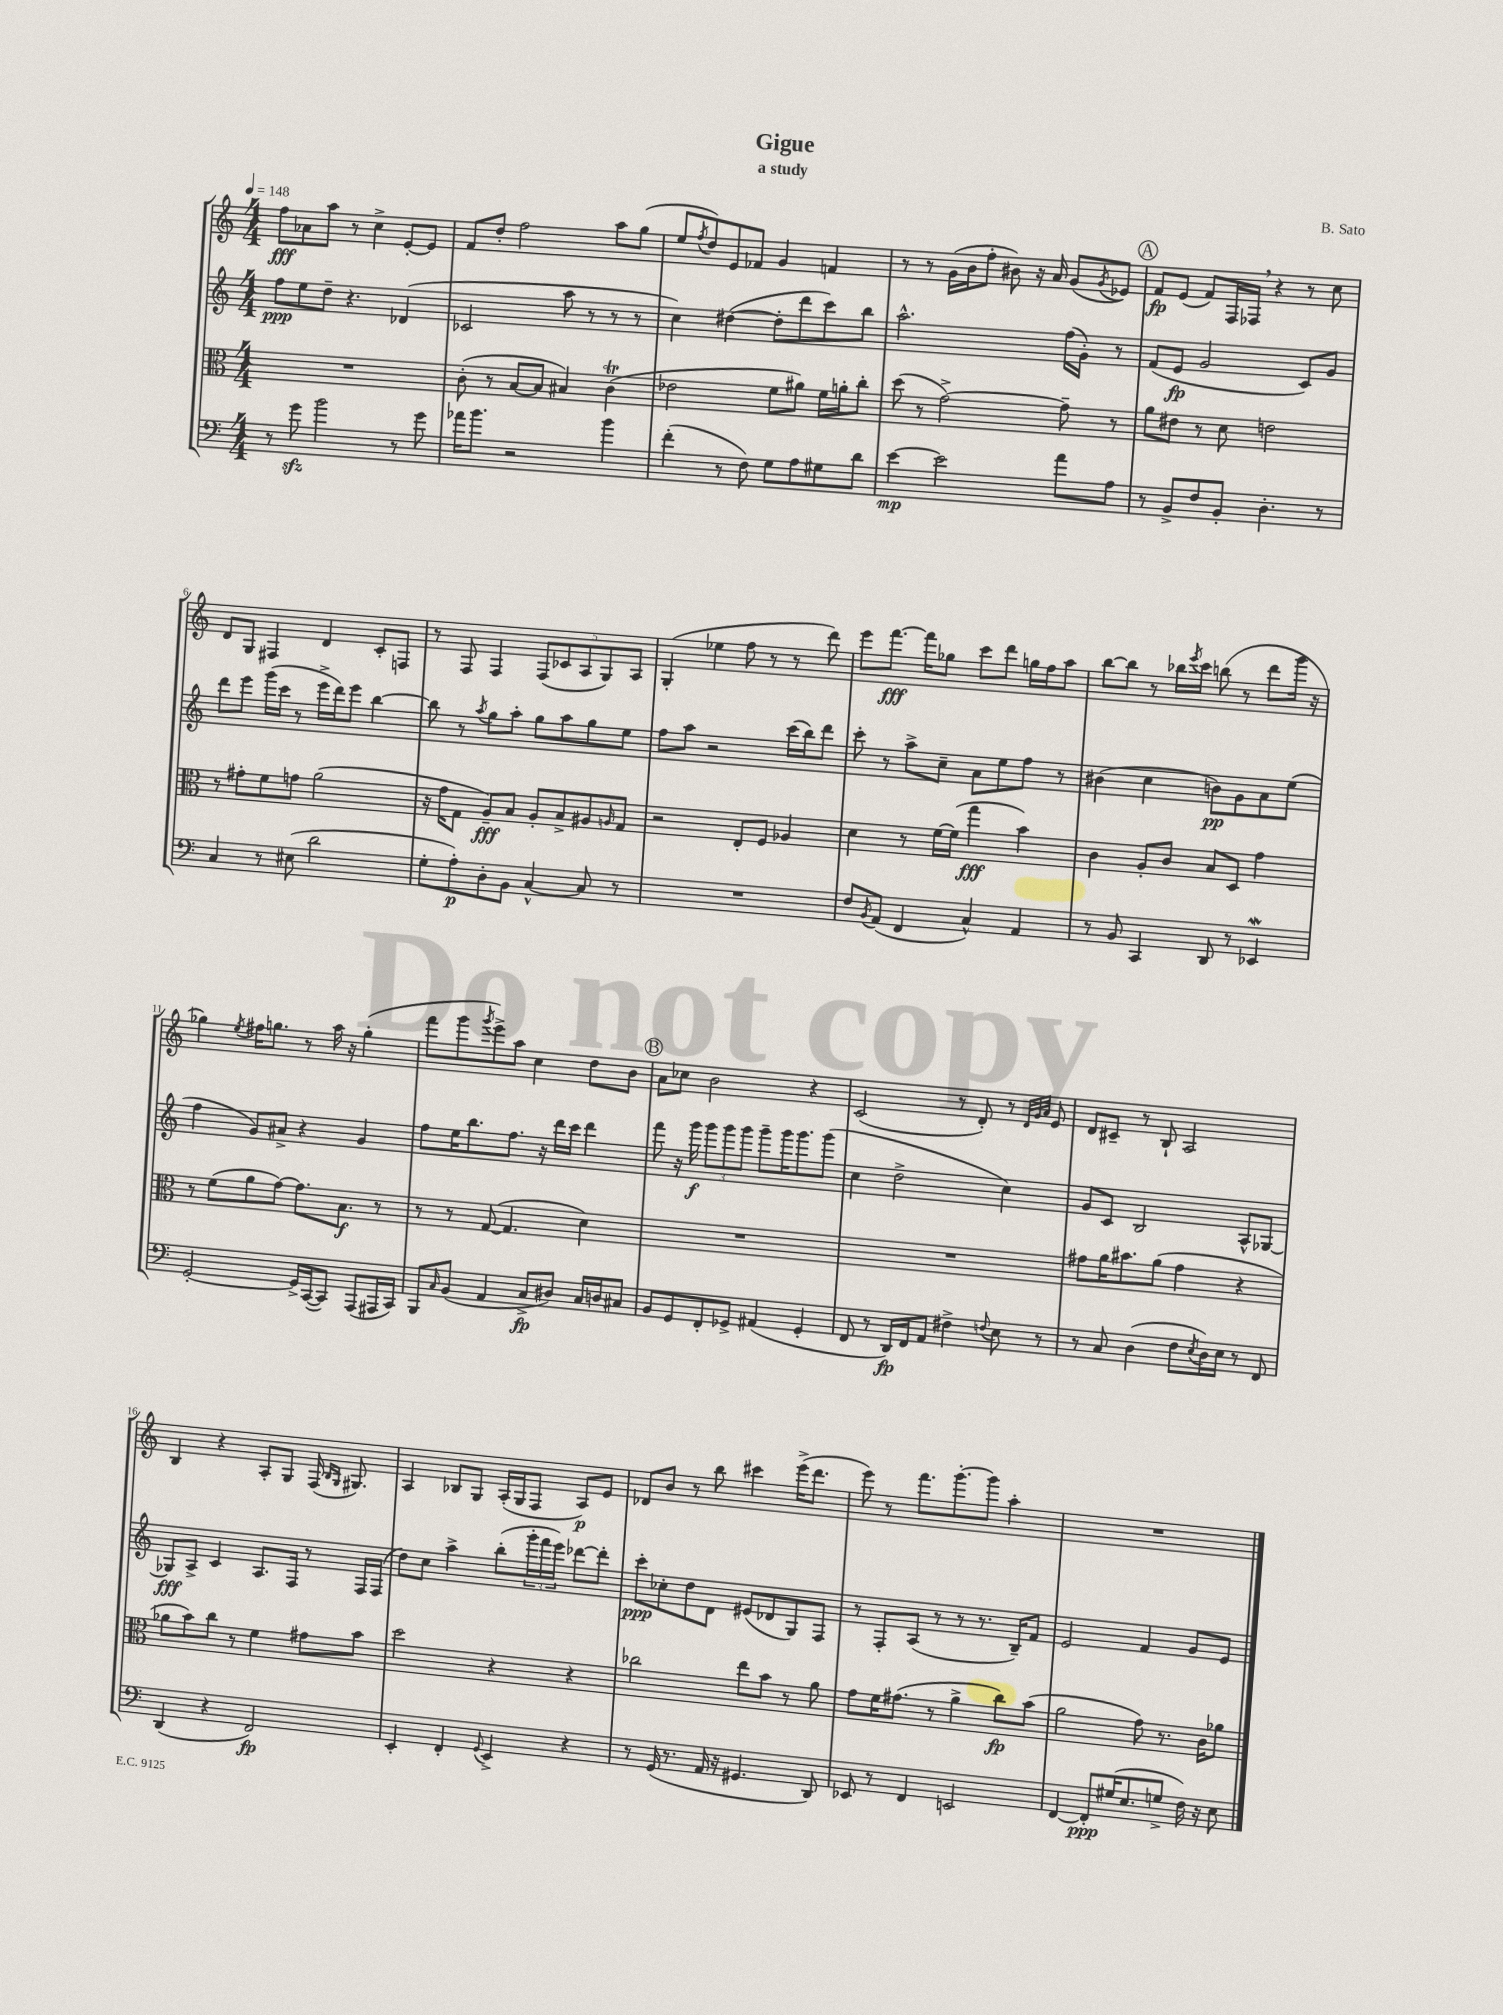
\header { title = "Gigue" composer = "B. Sato" subtitle = "a study" }
<<
\new StaffGroup <<
\new Staff = "s0" {
    \clef treble \key c \major \numericTimeSignature \time 4/4 \tempo 4 = 148
    f''8\fff aes'8 a''8 r8 c''4-> e'8~-. e'8 |
    f'8 d''8-. f''2 a''8 g''8( |
    e''8 \acciaccatura { f''8 } d''8) e'8 fes'8 g'4 f'4 |
    r8 r8 g'16( b'16 f''8-. bis'8) r16 a'16 g'8( \acciaccatura { g'8 } ees'8) |
    \mark \markup { \circle "A" } f'8\fp e'8( f'8) f16 fes16 \breathe r4 r8 c''8 |
    d'8 g8 fis4 d'4 c'8-. f8 |
    r8 f8 f4 \tuplet 5/4 { f8( ces'8 a8 g8) a8 } |
    g4-.( ees''4 f''8 r8 r8 d'''8) |
    e'''8 f'''8.~\fff f'''16 ges''8 c'''8 d'''8 g''16 f''16 a''8 |
    b''8~ b''8 r8 bes''16 \acciaccatura { e'''8 } c'''16 b''8( r8 d'''8 g'''16 r16 |
    ges''4) \acciaccatura { e''8 } fis''16 g''8. r8 a''16 r16 g''4-.( |
    f'''8 g'''8 \acciaccatura { g'''8 } e'''8->) a''8 c''4 d''8 b'8 |
    \mark \markup { \circle "B" } a'8 ces''8 b'2 r4 |
    c'2( r8 d'8-.) r8 \grace { d'32 g'32 a'32 } e'8 |
    d'8 cis'8-- r8 b8-! a2 |
    b4 r4 a8-. g8 f16( \grace { b16 g16 } gis8.) |
    a4 bes8 g8 a16-.( g16 f8 a8\p) e'8 |
    des'8 b'8 r8 b''8 cis'''4 e'''16->( d'''8. |
    e'''8) r8 f'''8. g'''8.~-. g'''8 a''4-. |
    R1 \bar "|." |
}
\new Staff = "s1" {
    \clef treble \key c \major \numericTimeSignature \time 4/4
    f''8\ppp e''8 d''8-- r4. des'4( |
    ces'2 a''8 r8 r8 r8 |
    c''4) dis''4~( dis''8-. d'''8 c'''8) b''8 |
    a''2.-^ f''16( g'16-.) r8 |
    \mark \markup { \circle "A" } f'8( e'8\fp g'2 c'8) g'8 |
    d'''8 e'''8 g'''16( c'''16 r8 e'''16-> d'''16) e'''8 b''4~ |
    b''8 r8 \acciaccatura { a''8 } g''8 a''8-. g''8 a''8 g''8 e''8 |
    f''8 a''8 r2 c'''16( b''16) d'''8 |
    c'''8-. r8 a''8-> c''8-- a'8 e''8 f''8 r8 |
    bis'4( c''4 b'8\pp) g'8 a'8 e''8( |
    f''4 g'8) ais'8-> r4 g'4 |
    f''8 e''16 b''8. f''8. r16 d'''16 c'''16 d'''4 |
    \mark \markup { \circle "B" } f'''8 r16 g'''16\f \tuplet 3/2 { g'''8 g'''8 g'''8 } g'''8-- g'''16 g'''8. g'''8( |
    c''4 d''2-> c''4) |
    g'8 c'8 b2 a8-^ ges8~ |
    ges8\fff a8-> c'4 a8. f16 r8 f16 f16( |
    d''8) c''8 a''4-> b''8-.( \tuplet 3/2 { g'''16-. f'''16 e'''16) } des'''8~ des'''8-. |
    c'''8-.\ppp ces''8-. d''8 d'8 eis'8( des'8 g8) f8 |
    r8 f8-. a8( r8 r8 r8. b16--) f'8 |
    e'2 f'4 g'8 e'8 \bar "|." |
}
\new Staff = "s2" {
    \clef alto \key c \major \numericTimeSignature \time 4/4
    R1 |
    c'8-.( r8 b8~ b8 bis4) c'4\trill( |
    ees'2 f'8 ais'8) f'16 a'16-. c''8-. |
    d''8( r8 g'2~->) g'8-- r8 |
    \mark \markup { \circle "A" } a'8 eis'8 r8 d'8 e'2 |
    r8 gis'8-. f'8 g'8 a'2( |
    r16 g'16 g8 a8--\fff) b8 a8-. b8-> ais8 \grace { a16 } g8 |
    r2 e8-. f8 aes4 |
    d'4 r8 f'16~ f'16( g''4\fff b'4) |
    c'4 a8-. c'8 b8 d8 g'4 |
    r8 f'8( a'8 g'8~) g'8. b8.\f r8 |
    r8 r8 g8~( g4. d'4) |
    \mark \markup { \circle "B" } R1 |
    R1 |
    gis'8 a'16 bis'8. a'8( gis'4 r4 |
    aes'8 b'8) c''8 r8 f'4 gis'8 b'8 |
    d''2 r4 r4 |
    ces''2 e''8 b'8 r8 a'8 |
    g'8 f'16 gis'8.( r8 a'4-> c''8\fp) b'8( |
    a'2 g'8) r8. c'16 aes'8 \bar "|." |
}
\new Staff = "s3" {
    \clef bass \key c \major \numericTimeSignature \time 4/4
    r8 g'8\sfz b'2 r8 g'8 |
    aes'16 b'8. r2 b'4 |
    f'4-.( r8 f8) g8 a8 gis8 d'8 |
    e'4~\mp e'2 a'8 a8 |
    \mark \markup { \circle "A" } r8 b,8-> f8 b,8-. d4.-. r8 |
    c4 r8 eis8( d'2 |
    g8-. a8-.\p) d8-. b,8 c4~-^ c8 r8 |
    R1 |
    f8 \acciaccatura { b,8 } a,8( f,4 c4-^) a,4 |
    r8 b,8 c,4 d,8 r8 ees,4\mordent |
    g,2~-. g,16-> c,16~( c,8) a,,8( ais,,16 c,16) |
    b,,8 \grace { c16 } b,8( a,4 c8->\fp dis8) c16 d16 cis8 |
    \mark \markup { \circle "B" } b,8 g,8 f,8-. ges,8-> ais,4( ges,4-. |
    f,8 r8 d,16\fp) f,16 a,8 fis4-> \appoggiatura { f8 } e8 r8 |
    r8 c8 d4( f8 \acciaccatura { e8 } d16) e16 r8 f,8 |
    d,4( r4 f,2\fp) |
    e,4-. f,4-. \appoggiatura { g,8 } e,4-> r4 |
    r8 g,16( r8. a,16 r16 gis,4. d,8) |
    ees,8 r8 f,4 e,2 |
    f,4~ f,8-.\ppp gis16( e8. g8-> f16) r16 e8 \bar "|." |
}
>>
>>
